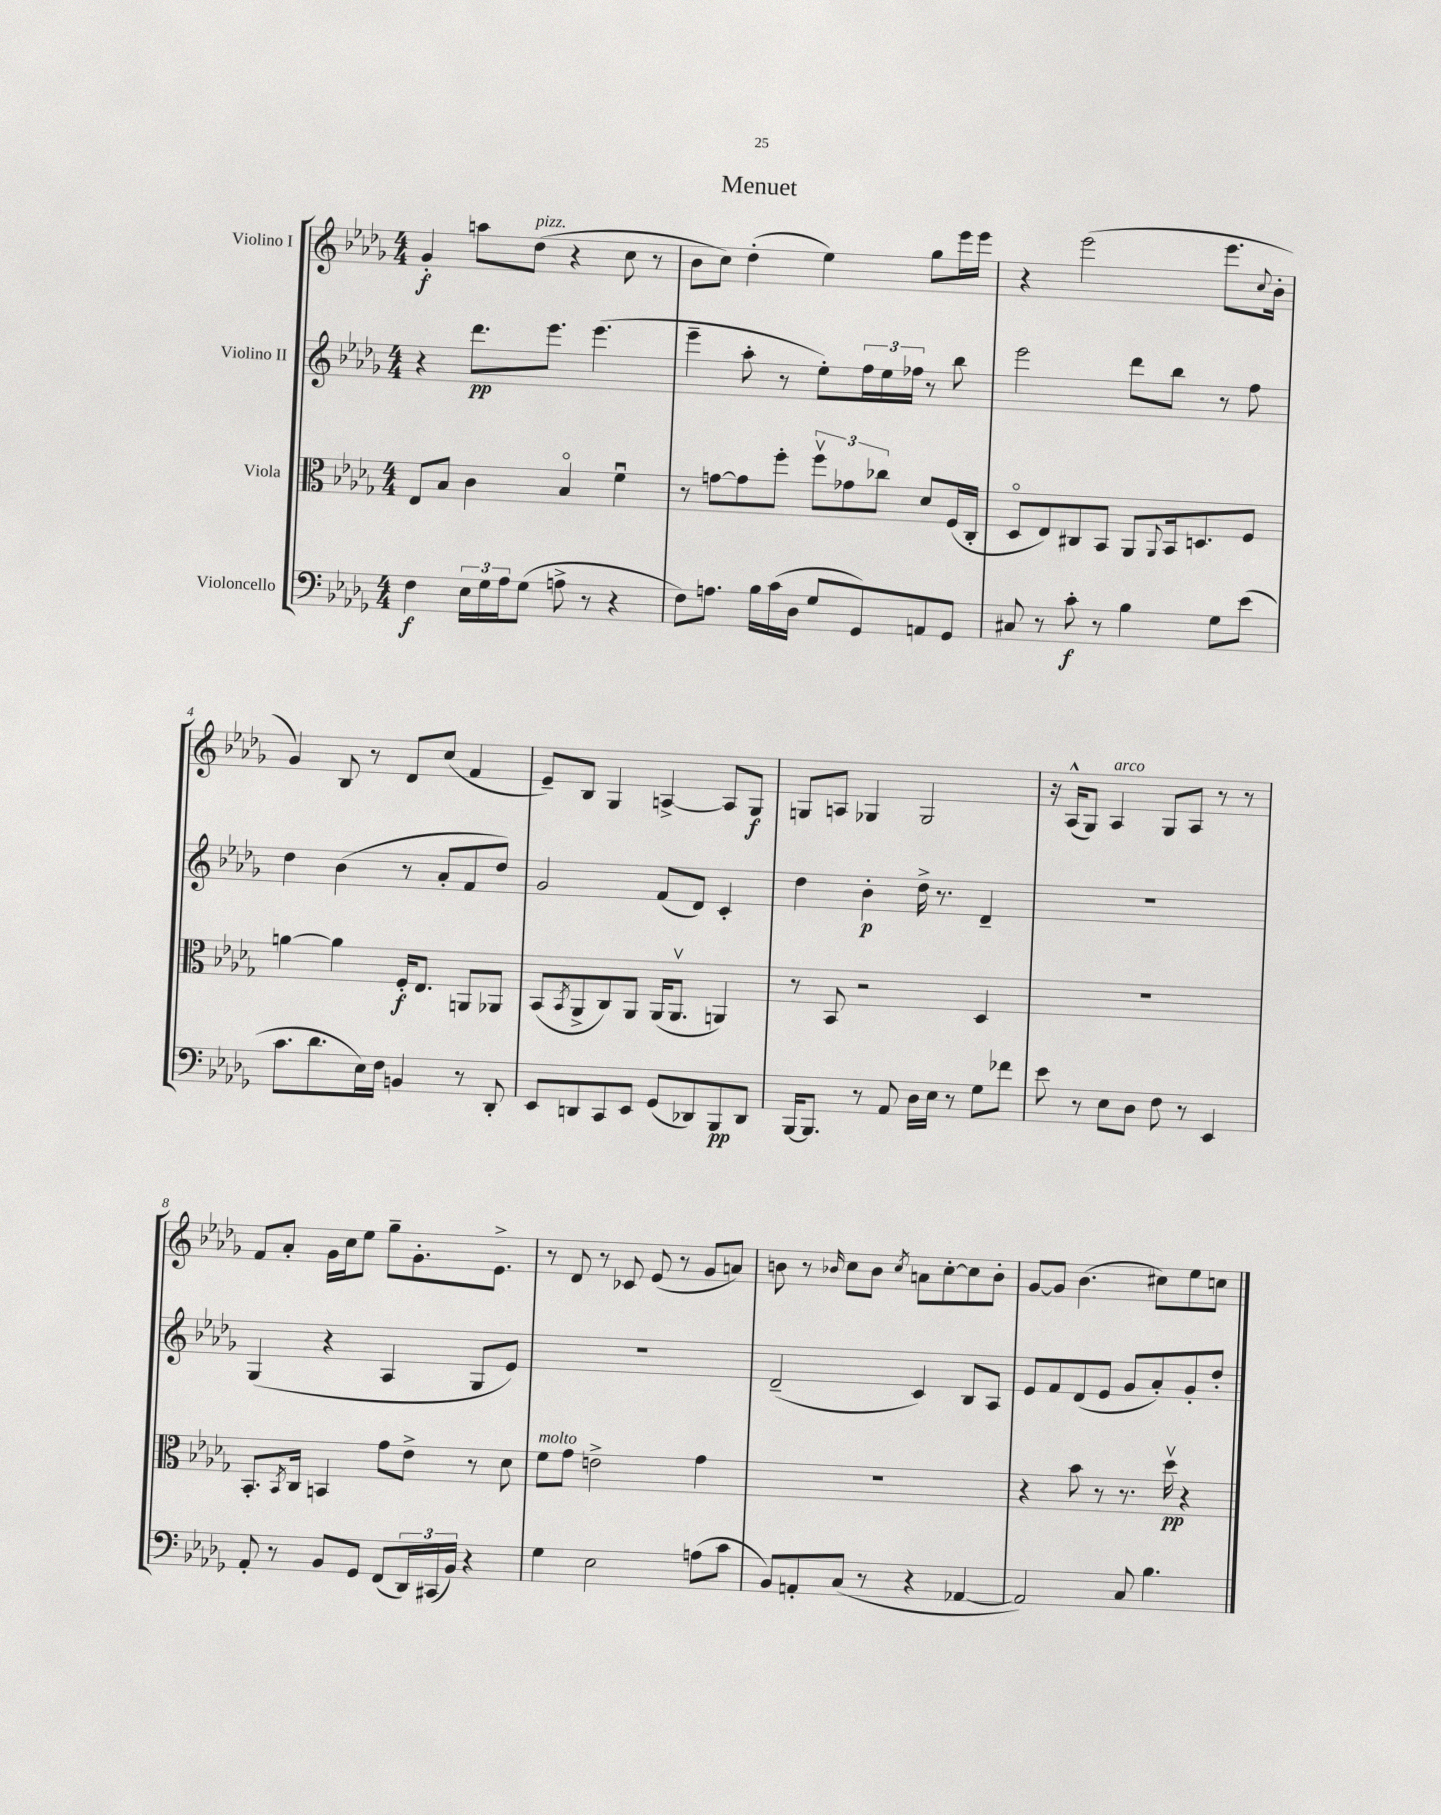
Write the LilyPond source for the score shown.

\header { title = "Menuet" }
<<
\new StaffGroup <<
\new Staff = "s0" \with { instrumentName = "Violino I" } {
    \clef treble \key des \major \numericTimeSignature \time 4/4
    ges'4-.\f a''8 des''8^\markup { \italic "pizz." }( r4 c''8 r8 |
    bes'8 c''8) des''4-.( ees''4) ges''8 ees'''16 ees'''16 |
    r4 ees'''2( ees'''8. \appoggiatura { c''8 } bes'16-. |
    ges'4) bes8 r8 des'8 c''8( f'4 |
    ees'8--) bes8 ges4 a4~-> a8 ges8\f |
    g8 a8 ges4 ges2 |
    r16 aes16-^( ges8) aes4^\markup { \italic "arco" } ges8 aes8 r8 r8 |
    f'8 aes'8-. ges'16 c''16 ees''8 ges''8-- ges'8.-. ees'8.-> |
    r8 des'8 r8 ces'8 ees'8( r8 ges'8 a'8) |
    b'8 r8 \grace { bes'16 } c''8 bes'8 \acciaccatura { c''8 } a'8 c''8~-. c''8 bes'8-. |
    ges'8~ ges'8 bes'4.( cis''8) ees''8 c''8 \bar "|." |
}
\new Staff = "s1" \with { instrumentName = "Violino II" } {
    \clef treble \key des \major \numericTimeSignature \time 4/4
    r4 des'''8.\pp ees'''8. ees'''4.( |
    ees'''4-- aes''8-. r8 ees''8-.) \tuplet 3/2 { f''16 ees''16 fes''16 } r8 bes''8 |
    ees'''2 des'''8 bes''8 r8 f''8 |
    des''4 bes'4( r8 aes'8-. f'8 des''8) |
    ges'2 f'8( des'8) c'4-. |
    des''4 bes'4-.\p des''16-> r8. des'4-- |
    r1 |
    ges4( r4 aes4 ges8 ees'8) |
    R1 |
    des'2--( c'4) bes8 aes8 |
    ees'8 f'8 des'8( ees'8 ges'8 aes'8-.) ges'8-. des''8-. \bar "|." |
}
\new Staff = "s2" \with { instrumentName = "Viola" } {
    \clef alto \key des \major \numericTimeSignature \time 4/4
    ees8 bes8 c'4 bes4\flageolet f'4\downbow |
    r8 g'8~ g'8 f''8-. \tuplet 3/2 { f''8\upbow ges'8 ces''8 } des'8 f16( c16-. |
    des8\flageolet ees8) cis8 bes,8 aes,8 \appoggiatura { aes,8 } bes,16 d8. f8 |
    a'4~ a'4 f16-.\f ees8. a,8 aes,8 |
    bes,8( \acciaccatura { bes,8 } aes,8-> c8) aes,8 aes,16( aes,8.\upbow a,4) |
    r8 bes,8 r2 des4 |
    r1 |
    bes,8.-. \acciaccatura { bes,8 } c16 b,4 ges'8 ees'8-> r8 des'8 |
    f'8^\markup { \italic "molto" } ges'8 e'2-> ges'4 |
    r1 |
    r4 bes'8 r8 r8. des''16\upbow\pp r4 \bar "|." |
}
\new Staff = "s3" \with { instrumentName = "Violoncello" } {
    \clef bass \key des \major \numericTimeSignature \time 4/4
    f4\f \tuplet 3/2 { ees16 ges16 aes16 } ges8( a8-> r8 r4 |
    f8) a8. bes16 c'16( des16 ges8 ges,8) a,8 ges,8 |
    cis8 r8 c'8-.\f r8 bes4 ges8 ees'8( |
    c'8. des'8. ees16) f16 b,4 r8 des,8-. |
    ees,8 d,8 c,8 ees,8 ges,8( des,8) bes,,8\pp des,8 |
    bes,,16~ bes,,8. r8 aes,8 des16 ees16 r8 ges8 fes'8 |
    ees'8 r8 ees8 des8 f8 r8 ees,4 |
    aes,8-. r8 bes,8 ges,8 f,8( \tuplet 3/2 { des,16) cis,16( bes,16) } r4 |
    ges4 ees2 a8( c'8 |
    bes,8) a,8-. c8( r8 r4 aes,4~ |
    aes,2) c8 bes4. \bar "|." |
}
>>
>>
